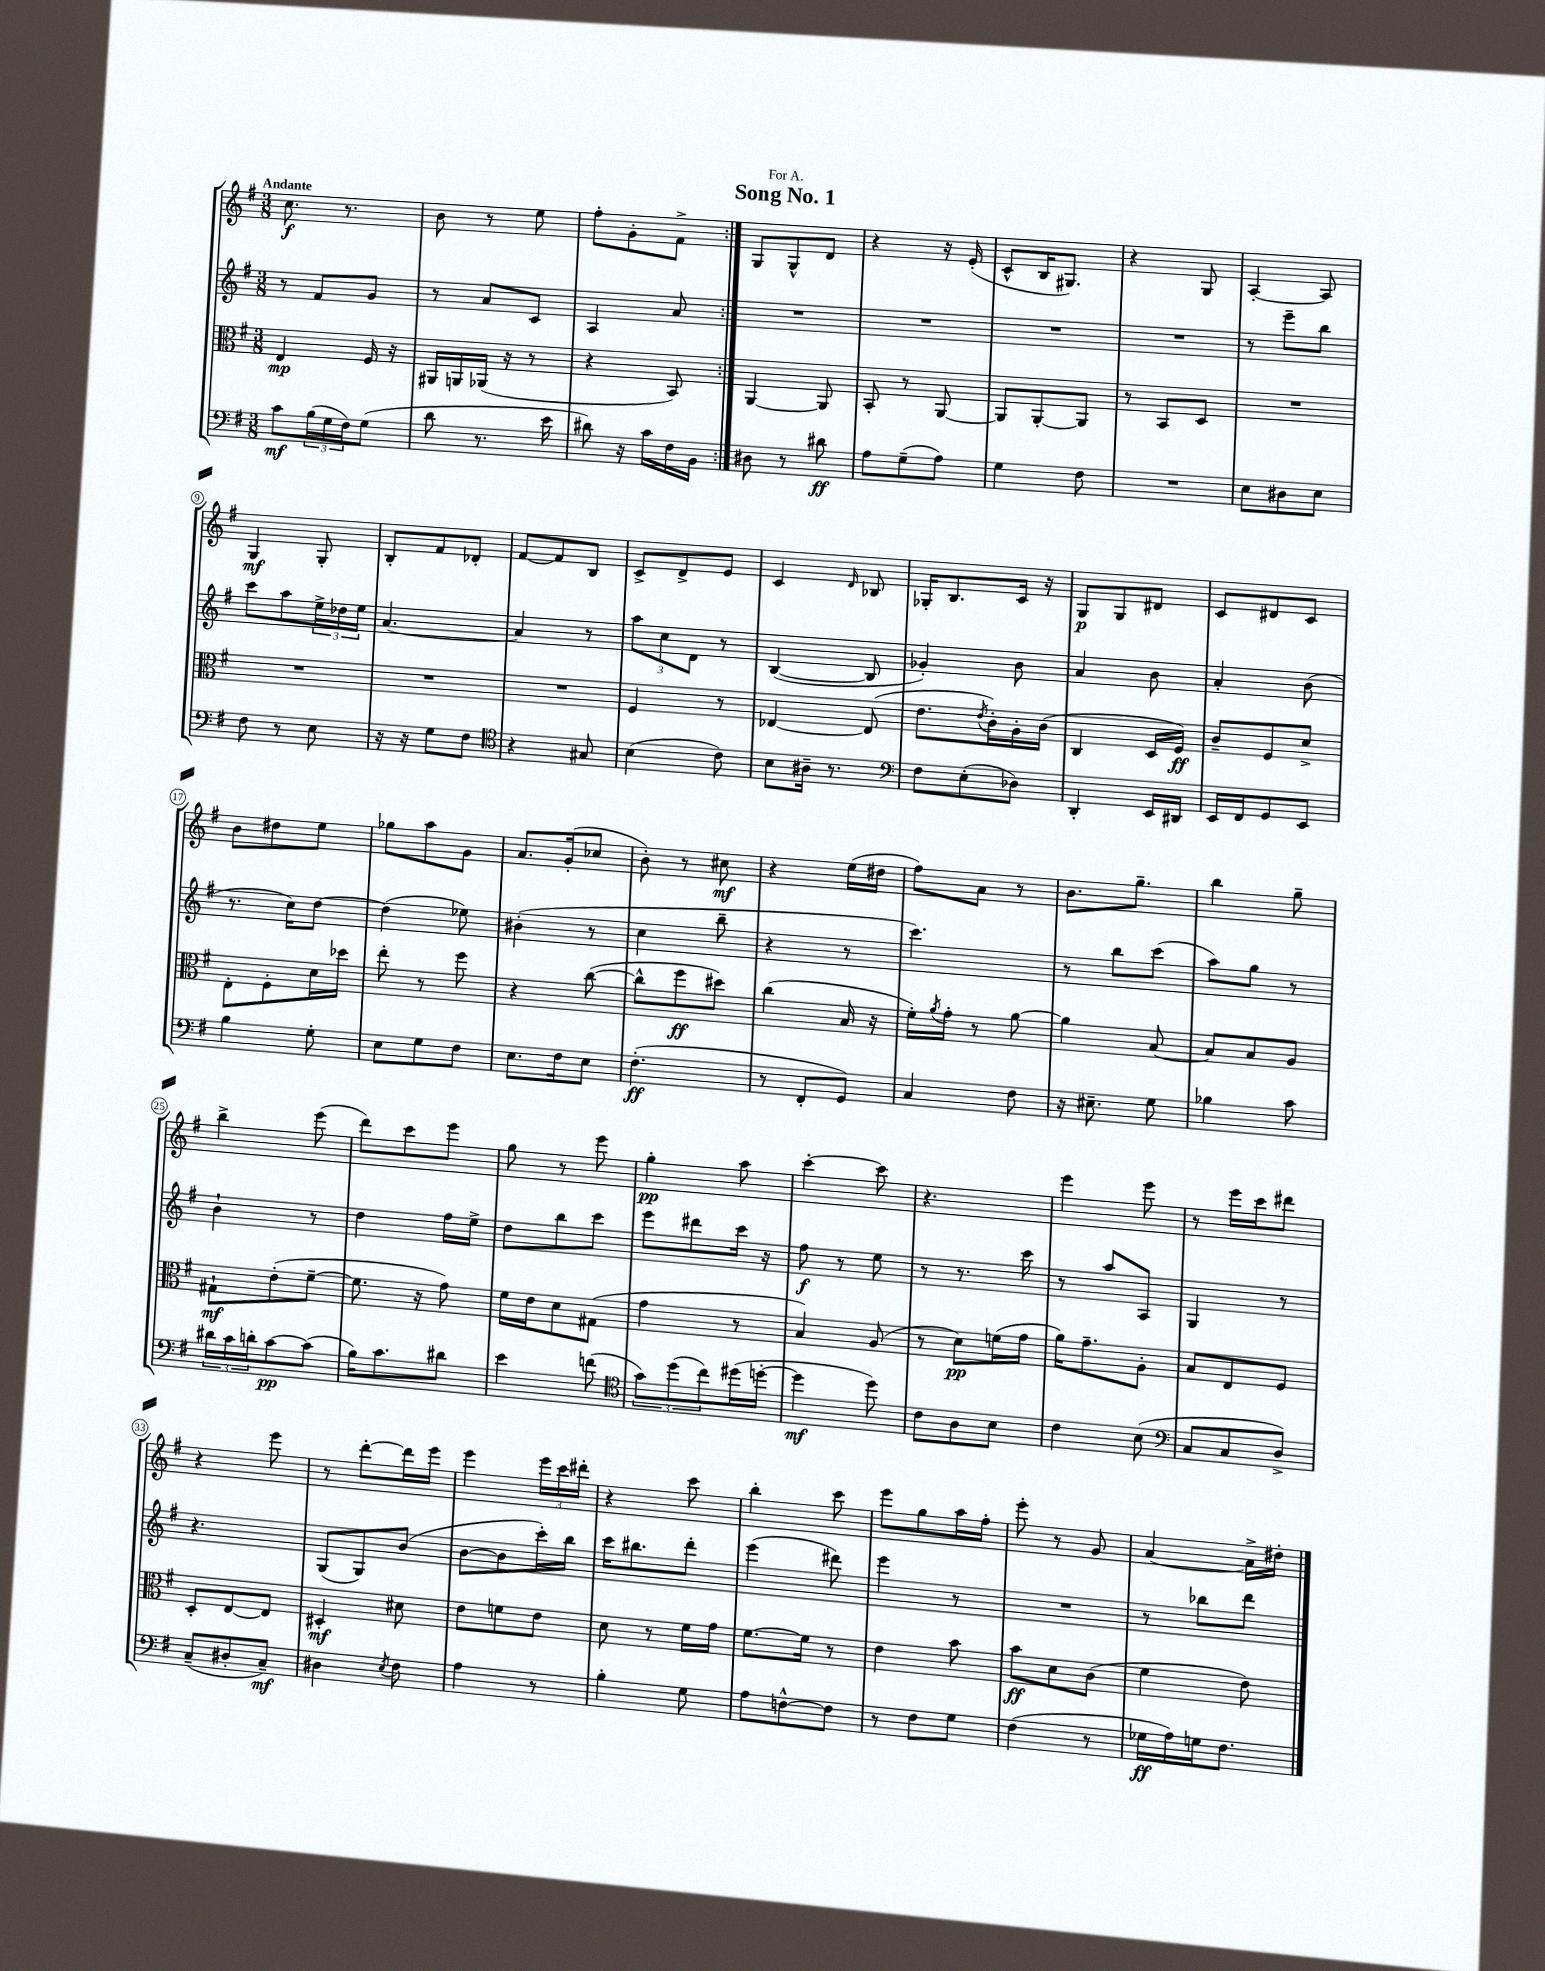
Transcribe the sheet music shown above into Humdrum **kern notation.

**kern	**kern	**kern	**kern
*staff4	*staff3	*staff2	*staff1
*clefF4	*clefC3	*clefG2	*clefG2
*k[f#]	*k[f#]	*k[f#]	*k[f#]
*M3/8	*M3/8	*M3/8	*M3/8
8c\L	4E/	8r	8.cc\
(24B\L	.	8f#/L	.
24G\	.	.	.
.	.	.	8.r
24F#\J)	.	.	.
(8G\J	16F#/	8g/J	.
.	16r	.	.
=	=	=	=
8d\	16AA#/LL	8r	8b\
.	16AA/	.	.
8.r	(16AA-/JJ	8a/L	8r
.	16r	.	.
.	8r	8c/J	8ee\
16e\	.	.	.
=	=	=	=
8d#\)	4r	4A/	8ff#'\L
16r	.	.	8g'\
16c\LL	.	.	.
16F#\	8BB/)	8a/	8f#^\J
16BB\JJ	.	.	.
=:|!	=:|!	=:|!	=:|!
8D#\	[4AA/	4.r	8G/L
8r	.	.	8G^^/
8d#\	8AA/]	.	8d/J
=	=	=	=
8A\L	8BB'/	4.r	4r
(8G~\	8r	.	.
8A\J)	[8AA/	.	16r
.	.	.	(16e'/
=	=	=	=
4G\	8AA/]L	4.r	8c^^/L
.	[8AA'/	.	16B/K
.	.	.	8.G#/J)
8F#\	8AA/]J	.	.
=	=	=	=
4.r	8r	4.r	4r
.	8BB/L	.	.
.	8D/J	.	8G/
=	=	=	=
8E\L	4.r	8r	[4A'/
8D#\	.	8eee~\L	.
8E\J	.	8bb\J	8A/]
=	=	=	=
8F#\	4.r	8ccc\L	4G/
8r	.	8aa\	.
8E\	.	24ee^\L	8G'/
.	.	24dd-\	.
.	.	24ee\JJ	.
=	=	=	=
16r	4.r	[4.a/	8B'/L
16r	.	.	.
8G\L	.	.	8f#/
8F#\J	.	.	8d-'/J
=	=	=	=
*clefC4	*	*	*
4r	4.r	4a/]	[8f#/L
.	.	.	8f#/]
8G#/	.	8r	8B/J
=	=	=	=
(4B\	4F#/	12aa\L	8c^/L
.	.	12cc\	.
.	.	.	8d^/
.	.	12d\J	.
8c\)	8r	8r	8e/J
=	=	=	=
8B\L	[4E-/	([4B/	4c/
16A#~\Jk	.	.	.
8.r	.	.	.
.	.	.	16qqd/
.	(8E-/]	8B/]	8B-/
=	=	=	=
*clefF4	*	*	*
8F#\L	8.e\L	4g-'/)	16G-'/LK
.	.	.	8.B/
(8E'\	.	.	.
.	8qe/	.	.
.	16c'\L)	.	.
8D-\J)	16A'\	8b\	16c/Jk
.	(16c\JJ	.	16r
=	=	=	=
4DD'/	4C/	4a/	8G/L
.	.	.	8G/
16EE/LL	16D/LL	8b\	8d#/J
16DD#/JJ	16F#/JJ)	.	.
=	=	=	=
16EE/LL	8c~/L	4a'/	8c/L
16FF#/J	.	.	.
8GG/	8F#/	.	8d#/
8EE/J	8d^/J	(8b\	8c/J
=	=	=	=
4B\	8E'\L	8.r	8b\L
.	8F#'\	.	8dd#\
.	.	16cc\LK)	.
8G'\	16d\L	[8dd\J	8ee\J
.	16dd-\JJ	.	.
=	=	=	=
8E\L	8ee'\	(4dd\]	8gg-\L
8G\	8r	.	8aa\
8F#\J	8ff#\	8ee-\)	8g\J
=	=	=	=
8.E\L	4r	(4b#'\	8.a/L
16F#\k	.	.	(16g'/k
8E\J	([8cc\	8r	8cc-/J
=	=	=	=
(4.F#'\	8cc^^\]L	4cc\	8b'\)
.	8ff#\	.	8r
.	8dd#\J)	8bb~\	8cc#\
=	=	=	=
8r	(4cc\	4r	4r
8FF#'/L	.	.	.
8GG/J)	16B/	8r	(16ee\LL
.	16r	.	16dd#\JJ
=	=	=	=
4C/	16f#'\LL)	4.ccc\)	8ff#\L)
.	8qa/	.	.
.	16g'\JJ	.	.
.	8r	.	8a\J
8F#\	[8a\	.	8r
=	=	=	=
16r	4a\]	8r	8.b\L
8.E#~\	.	.	.
.	.	8bb\L	.
.	.	.	8.gg~\J
8G\	[8B/	(8ccc\J	.
=	=	=	=
4B-\	8B/]L	8aa\L)	4bb\
.	8B/	8gg\J	.
8c\	8A/J	8r	8gg~\
=	=	=	=
24d#\LL	8G#`\L	4b`\	4bb^\
24c\	.	.	.
24d'\J	.	.	.
[8c\	(8e'\	.	.
(8c\]J	[8f#~\J	8r	(8eee\
=	=	=	=
16B\LK)	8.f#\]	4dd\	8ddd\L)
8.c\	.	.	.
.	.	.	8ccc\
.	16r	.	.
8d#\J	8g\)	16ff#\LL	8eee\J
.	.	16ee^\JJ	.
=	=	=	=
4e\	16f#\LL	8dd\L	8gg\
.	16e\J	.	.
.	8d\	8bb\	8r
(8f\	(8G#\J	8ccc\J	8eee\
=	=	=	=
*clefC4	*	*	*
12g\L)	4g\	8eee\L	4gg'\
(12dd\	.	.	.
.	.	8ddd#\	.
12cc\)	.	.	.
(16dd#\L	8r	16ccc\Jk	8aa\
[16dd'\JJ	.	16r	.
=	=	=	=
4dd\]	4B/)	8ff#\	[4ccc'\
.	.	8r	.
8dd\)	(8A/	8ee\	8ccc\]
=	=	=	=
8c\L	8r	8r	4.r
8A\	8d\L)	8.r	.
8B\J	(16f\L	.	.
.	16g\JJ	16ccc\	.
=	=	=	=
4c\	16a\LK)	8r	4eee\
.	8.g~\	.	.
.	.	8aa/L	.
(8B\	8A'\J	8A/J	8eee\
=	=	=	=
*clefF4	*	*	*
8C/L	8B/L	4G/	8r
8C/	8E/	.	16eee\LL
.	.	.	16ccc\J
8D^/J)	8F#/J	8r	8ddd#\J
=	=	=	=
(8C~/L	8D'/L	4.r	4r
8D#'/	[8E/	.	.
8C~/J)	8E/]J	.	8eee\
=	=	=	=
4D#\	4D#'/	(8G/L	8r
.	.	8G/)	[8ddd'\L
8qE/	.	.	.
8F#\	8d#\	(8b/J	16ddd\]L
.	.	.	16eee\JJ
=	=	=	=
4A\	8e\L	[8b\L	4eee\
.	8f\	8b\]	.
8r	8e\J	16ccc'\L)	24eee\LL
.	.	.	24ccc\
.	.	16bb\JJ	.
.	.	.	24ddd#'\JJ
=	=	=	=
4B'\	8d\	16ccc\LK	4r
.	.	8.bb#\	.
.	8r	.	.
8G\	16f#\LL	8ddd'\J	8ccc\
.	16g\JJ	.	.
=	=	=	=
8A\L	[8.f#\L	(4eee\	4bb'\
[8F^^\	.	.	.
.	16f#\]Jk	.	.
8F\]J	8r	8ddd#\)	8ccc\
=	=	=	=
8r	4e\	4eee\	8eee\L
8F#\L	.	.	8gg\
8G\J	8b\	8r	16aa\L
.	.	.	16ff#'\JJ
=	=	=	=
(4F#\	8b\L	4.r	8eee'\
.	8d\	.	8r
8r	(8c\J	.	8g/
=	=	=	=
16G-\LL	4f#\	8r	[4a/
16A\)	.	.	.
16G\J	.	8bb-\L	.
8.F#\J	.	.	.
.	8e\)	8ddd\J	16a^\]LL
.	.	.	16dd#'\JJ
==	==	==	==
*-	*-	*-	*-
